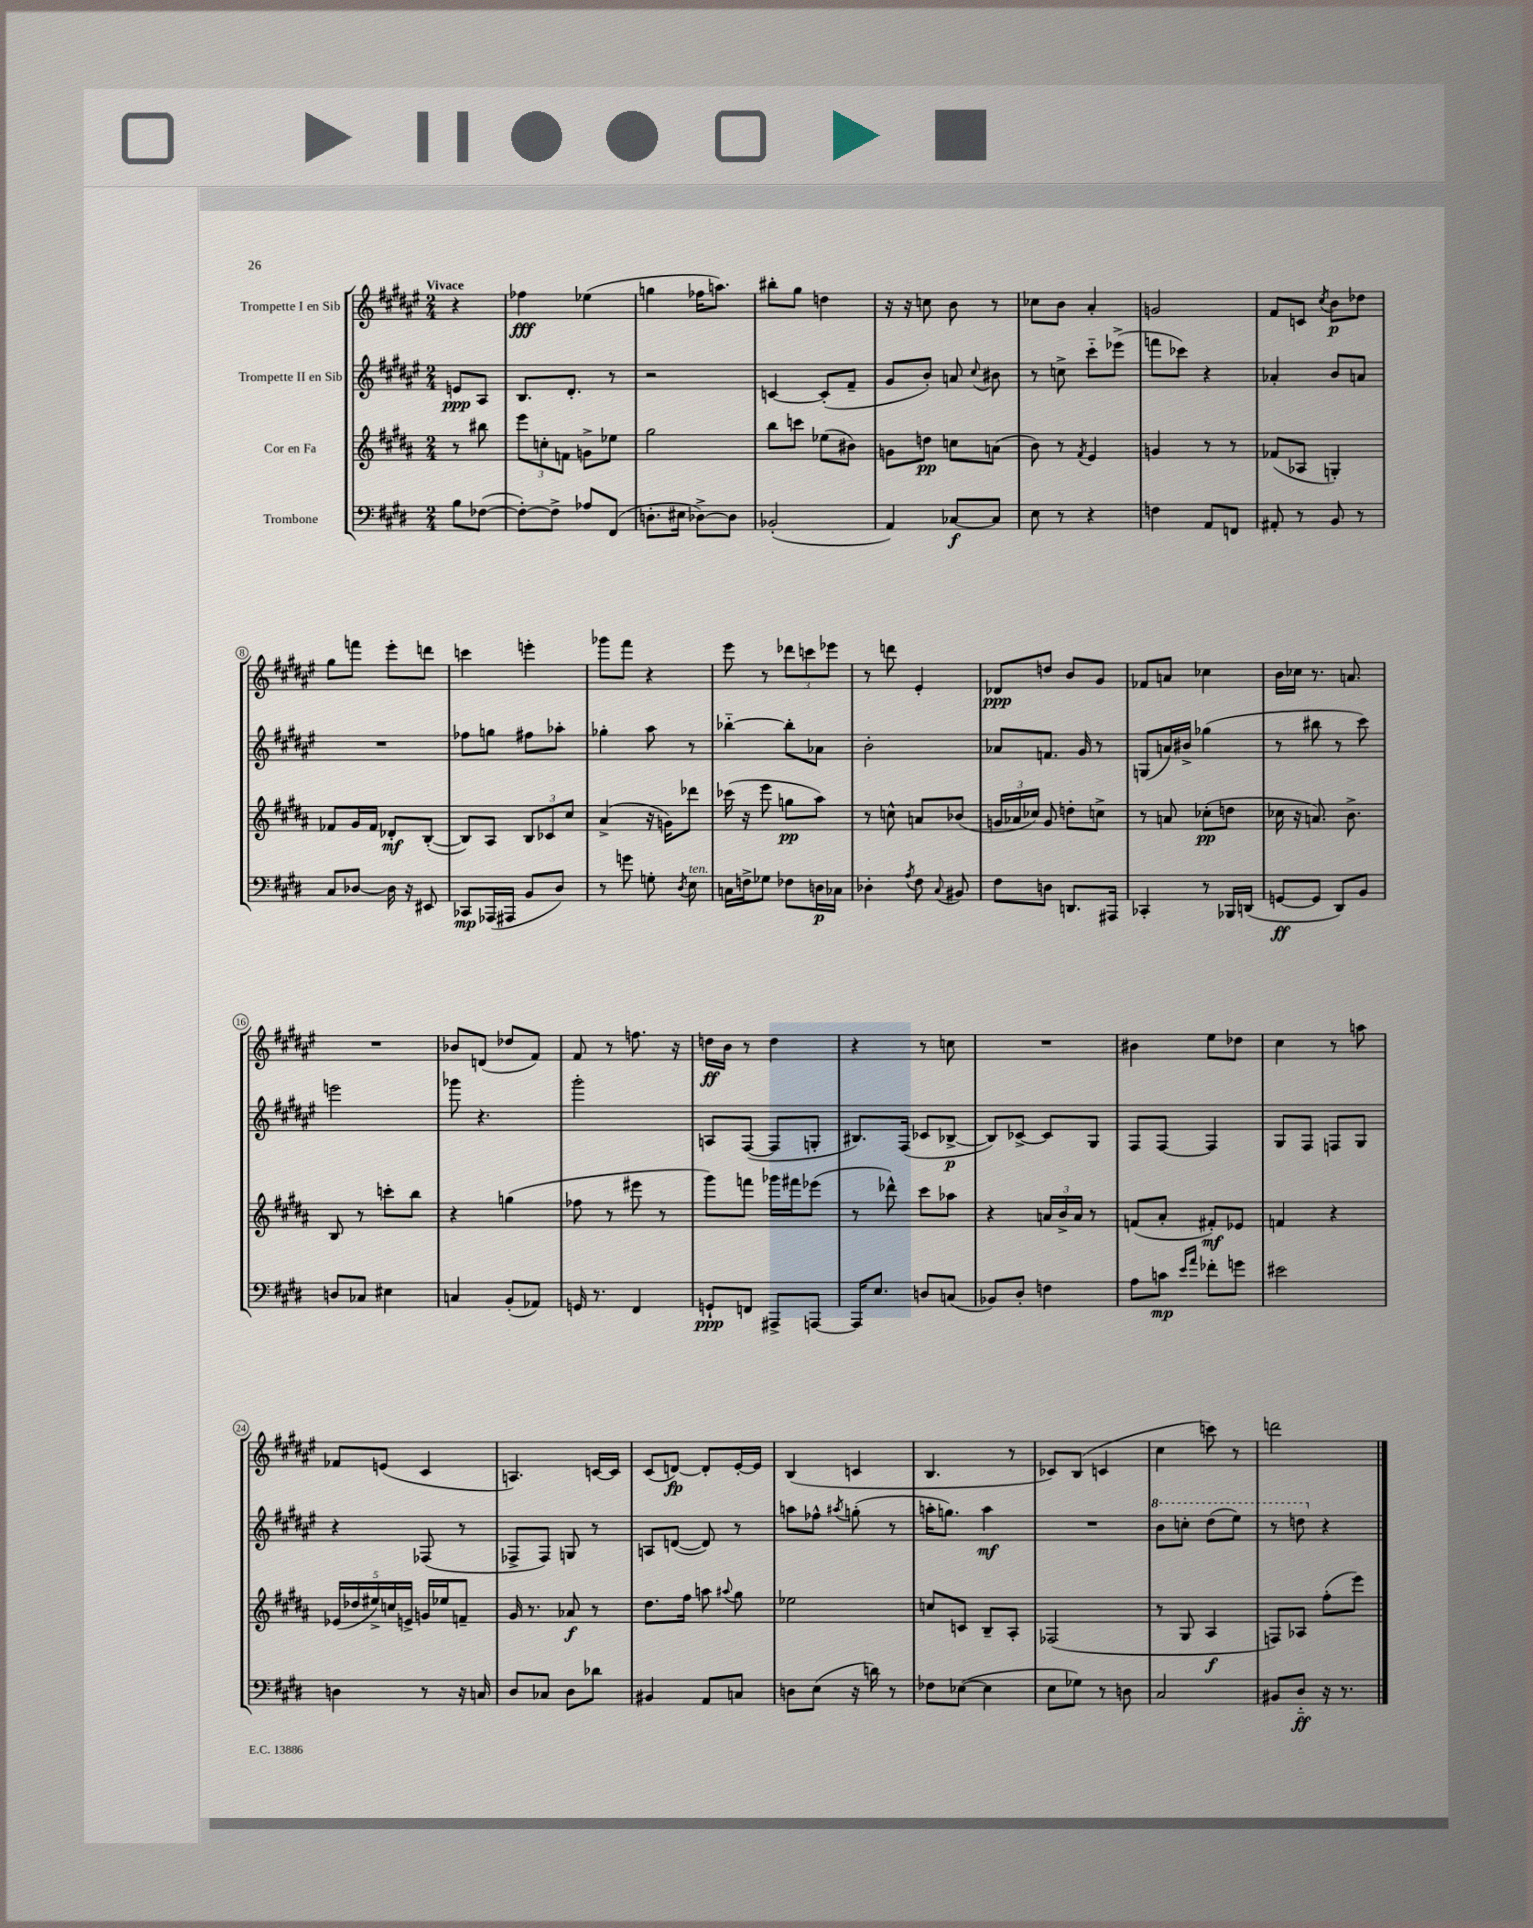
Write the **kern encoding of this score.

**kern	**dynam	**kern	**dynam	**kern	**dynam	**kern	**dynam
*part4	*part4	*part3	*part3	*part2	*part2	*part1	*part1
*staff4	*staff4	*staff3	*staff3	*staff2	*staff2	*staff1	*staff1
*I"Trombone	*	*I"Cor en Fa	*	*I"Trompette II en Sib	*	*I"Trompette I en Sib	*
*clefF4	*	*clefG2	*	*clefG2	*	*clefG2	*
*k[f#c#g#d#]	*	*k[f#c#g#d#a#]	*	*k[f#c#g#d#a#e#]	*	*k[f#c#g#d#a#e#]	*
*M2/4	*	*M2/4	*	*M2/4	*	*M2/4	*
=	=	=	=	=	=	=	=
!	!	!	!	!	!	!LO:TX:a:B:t=Vivace	!
8B\L	.	8r	.	8en/L	ppp	4r	.
([8F-X\J	.	8bb#X\	.	8A#/J	.	.	.
=1	=1	=1	=1	=1	=1	=1	=1
8F-'\L_)	.	12eee\L	.	8.B/L	.	4ff-X\	fff
.	.	12ccn'\	.	.	.	.	.
8F-^\J]	.	.	.	.	.	.	.
.	.	12fn\J	.	.	.	.	.
.	.	.	.	8.d#'/J	.	.	.
8A-X/L	.	8gn^\L	.	.	.	(4ee-X\	.
(8FF#/J	.	8ee-X\J	.	8r	.	.	.
=2	=2	=2	=2	=2	=2	=2	=2
8.Dn'\L	.	2gg#\	.	2r	.	4ggn\	.
16E#X\Jk	.	.	.	.	.	.	.
[8D-X^\L)	.	.	.	.	.	16ff-X\KL	.
.	.	.	.	.	.	8.aan\J)	.
8D-\J]	.	.	.	.	.	.	.
=3	=3	=3	=3	=3	=3	=3	=3
(2BB-X'/	.	8bb\L	.	[4cn/	.	8bb#X'\L	.
.	.	8cccn\J	.	.	.	8gg#\J	.
.	.	(8ee-X\L	.	(8c'/L]	.	4ddn\	.
.	.	8b#X\J)	.	8f#~/J	.	.	.
=4	=4	=4	=4	=4	=4	=4	=4
4AA/)	.	8gn\L	.	8g#/L	.	16r	.
.	.	.	.	.	.	16r	.
.	.	8ddn\J	pp	8b'/J)	.	8ccn\	.
[8C-X/L	f	8ccn\L	.	8an/	.	8b\	.
.	.	.	.	8qqcc#/	.	.	.
8C-/J]	.	(8an\J	.	8b#X\	.	8r	.
=5	=5	=5	=5	=5	=5	=5	=5
8E\	.	8b\)	.	8r	.	8cc-X\L	.
8r	.	8r	.	8ccn^\	.	8b\J	.
.	.	8qf#/	.	.	.	.	.
4r	.	4e/	.	8ccc#\L	.	4a#'/	.
.	.	.	.	(8eee-X^\J	.	.	.
=6	=6	=6	=6	=6	=6	=6	=6
4Fn\	.	4gn/	.	8fffn\L	.	2gn/	.
.	.	.	.	8ccc-X\J)	.	.	.
8AA/L	.	8r	.	4r	.	.	.
8FFn/J	.	8r	.	.	.	.	.
=7	=7	=7	=7	=7	=7	=7	=7
8AA#X'/	.	(8f-X/L	.	4a-X'/	.	8f#/L	.
8r	.	8A-X/J	.	.	.	8cn/J	.
.	.	.	.	.	.	8qcc#/	.
8BB/	.	4Gn'/)	.	8b/L	.	8b\L	p
8r	.	.	.	8an/J	.	8dd-X\J	.
!!LO:LB:g=z
=8	=8	=8	=8	=8	=8	=8	=8
8C#/L	.	8f-X/L	.	2r	.	8gg#\L	.
[8D-X/J	.	16g#/L	.	.	.	8fffn\J	.
.	.	16f-/JJ	.	.	.	.	.
16D-\]	.	8d-X'/L	mf	.	.	8eee#'\L	.
16r	.	.	.	.	.	.	.
8EE#X/	.	([8B'/J	.	.	.	8dddn\J	.
=9	=9	=9	=9	=9	=9	=9	=9
8CC-X/L	mp	8B/L])	.	8ff-X\L	.	4cccn\	.
(16AAA-X/L	.	8A#/J	.	8ggn\J	.	.	.
16AAA#X/JJ	.	.	.	.	.	.	.
8BB/L	.	12B/L	.	8ff#X\L	.	4eeen'\	.
.	.	12c-X/	.	.	.	.	.
8D#/J)	.	.	.	8aa-X'\J	.	.	.
.	.	12cc#/J	.	.	.	.	.
=10	=10	=10	=10	=10	=10	=10	=10
8r	.	(4a#^/	.	4gg-X'\	.	8ggg-X\L	.
8gn\	.	.	.	.	.	8fff#\J	.
8Gn'\	.	16r	.	8aa#\	.	4r	.
.	.	16gn\KL)	.	.	.	.	.
8qD#/	.	.	.	.	.	.	.
!LO:TX:a:i:t=ten.	!	!	!	!	!	!	!
8E\	.	8ddd-X\J	.	8r	.	.	.
=11	=11	=11	=11	=11	=11	=11	=11
16Cn\LL	.	(16ccc-X\	.	[4bb-X\	.	8eee#\	.
16Fn^\J	.	16r	.	.	.	.	.
8G-X\J	.	8eee\	.	.	.	8r	.
8F-X\L	.	8ggn\L	pp	8bb-'\L]	.	12ddd-X\L	.
.	.	.	.	.	.	12cccn\	.
16Dn\L	p	8aa#\J)	.	8a-X\J	.	.	.
.	.	.	.	.	.	12eee-X\J	.
16C-X\JJ	.	.	.	.	.	.	.
=12	=12	=12	=12	=12	=12	=12	=12
4D-X'\	.	8r	.	2b'\	.	8r	.
.	.	8ccn^^\	.	.	.	8dddn\	.
8qA/	.	.	.	.	.	.	.
8F#\	.	8an/L	.	.	.	4e#'/	.
8qqC#/	.	.	.	.	.	.	.
8BB#X/	.	(8b-X/J	.	.	.	.	.
=13	=13	=13	=13	=13	=13	=13	=13
8F#\L	.	24gn/LL	.	8a-X/L	.	8d-X/L	ppp
.	.	24a-X/	.	.	.	.	.
.	.	24cc-X/JJ)	.	.	.	.	.
8Dn\J	.	8g/	.	8.fn/J	.	8ddn/J	.
8.DDn/L	.	8ddn'\L	.	.	.	8b/L	.
.	.	.	.	16g#/	.	.	.
.	.	8ccn^\J	.	8r	.	8g#/J	.
16AAA#X/Jk	.	.	.	.	.	.	.
=14	=14	=14	=14	=14	=14	=14	=14
4CC-X'/	.	8r	.	(8Gn/L	.	8f-X/L	.
.	.	8an/	.	16an/L)	.	8an/J	.
.	.	.	.	16b#X^/JJ	.	.	.
8r	.	(8cc-X'\L	pp	(4gg-X\	.	4cc-X\	.
16BBB-X/LL	.	8ddn\J	.	.	.	.	.
(16DDn/JJ	.	.	.	.	.	.	.
=15	=15	=15	=15	=15	=15	=15	=15
[8GGn/L	ff	16cc-X\	.	8r	.	16b\LL	.
.	.	16r	.	.	.	16cc-X\JJ	.
8GG/J]	.	8.an/)	.	8bb#X\	.	8.r	.
8DD#/L)	.	.	.	8r	.	.	.
.	.	8.b^\	.	.	.	8.an/	.
8BB/J	.	.	.	8ccc#\)	.	.	.
!!LO:LB:g=z
=16	=16	=16	=16	=16	=16	=16	=16
8Dn/L	.	8B/	.	2eeen\	.	2r	.
8C-X/J	.	8r	.	.	.	.	.
4E#X\	.	8cccn'\L	.	.	.	.	.
.	.	8bb\J	.	.	.	.	.
=17	=17	=17	=17	=17	=17	=17	=17
4Cn/	.	4r	.	8ggg-X\	.	8b-X/L	.
.	.	.	.	4.r	.	(8dn/J	.
(8BB'/L	.	(4ggn\	.	.	.	8dd-X/L	.
8AA-X/J)	.	.	.	.	.	8f#/J)	.
=18	=18	=18	=18	=18	=18	=18	=18
16GGn/	.	8ff-X\	.	2ggg#'\	.	8f#/	.
8.r	.	.	.	.	.	.	.
.	.	8r	.	.	.	8r	.
4FF#/	.	8eee#X\	.	.	.	8.ffn\	.
.	.	8r	.	.	.	.	.
.	.	.	.	.	.	16r	.
=19	=19	=19	=19	=19	=19	=19	=19
8GGn`/L	ppp	8ggg#\L)	.	8An/L	.	16ddn\LL	ff
.	.	.	.	.	.	16b\JJ	.
8FFn/J	.	8fffn\J	.	([8F#/J	.	8r	.
8AAA#X^/L	.	16ggg-X\LL	.	8F#/L]	.	4dd\	.
.	.	16fff#X\J	.	.	.	.	.
[8AAAn/J	.	(8eee-X\J	.	8Gn'/J	.	.	.
=20	=20	=20	=20	=20	=20	=20	=20
16AAA/KL]	.	8r	.	8.B#X/L)	.	4r	.
8.E/J	.	.	.	.	.	.	.
.	.	8ddd-X^^\)	.	.	.	.	.
.	.	.	.	(16F#/Jk	.	.	.
8Dn/L	.	8ccc#\L	.	8c-X/L	.	8r	.
(8Cn/J	.	8aa-X\J	.	[8B-X^/J	p	8ccn\	.
=21	=21	=21	=21	=21	=21	=21	=21
8BB-X/L)	.	4r	.	8B-/L])	.	2r	.
8D#'/J	.	.	.	[8c-X^/J	.	.	.
4Fn\	.	24an/LL	.	8c-/L]	.	.	.
.	.	24b^/	.	.	.	.	.
.	.	24a/JJ	.	.	.	.	.
.	.	8r	.	8G#/J	.	.	.
=22	=22	=22	=22	=22	=22	=22	=22
8A\L	.	(8fn/L	.	8F#/L	.	4b#X\	.
8cn\J	mp	8a#'/J	.	[8F#/J	.	.	.
16qqe/LL	.	.	.	.	.	.	.
16qqa/JJ	.	.	.	.	.	.	.
8f-X'\L	.	8f#X'/L)	mf	4F#/]	.	8ee#\L	.
8gn\J	.	8e-X/J	.	.	.	8dd-X\J	.
=23	=23	=23	=23	=23	=23	=23	=23
2e#X\	.	4fn/	.	8G#/L	.	4cc#\	.
.	.	.	.	8F#/J	.	.	.
.	.	4r	.	8Fn/L	.	8r	.
.	.	.	.	8G#/J	.	8aan\	.
!!LO:LB:g=z
=24	=24	=24	=24	=24	=24	=24	=24
4Dn\	.	(20e-X/LL	.	4r	.	8f-X/L	.
.	.	20dd-X/	.	.	.	.	.
.	.	20ee#X^/)	.	.	.	.	.
.	.	.	.	.	.	(8en/J	.
.	.	20ccn/	.	.	.	.	.
.	.	20en^/JJ	.	.	.	.	.
8r	.	16gn/LL	.	(8F-X/	.	4c#/	.
.	.	16ee-X/J	.	.	.	.	.
16r	.	8fn~/J	.	8r	.	.	.
16Cn/	.	.	.	.	.	.	.
=25	=25	=25	=25	=25	=25	=25	=25
8D#/L	.	16g#/	.	8F-X^/L	.	4.An/)	.
.	.	8.r	.	.	.	.	.
8C-X/J	.	.	.	8F-/J)	.	.	.
8D#\L	.	8a-X/	f	8Gn/	.	.	.
8d-X\J	.	8r	.	8r	.	[16cn/LL	.
.	.	.	.	.	.	16c/JJ]	.
=26	=26	=26	=26	=26	=26	=26	=26
4BB#X/	.	8.dd#\L	.	8An/L	.	(8c#/L	.
.	.	.	.	([8dn/J	.	[8dn/J)	fp
.	.	16ff#\Jk	.	.	.	.	.
8AA/L	.	8aan\	.	8d/])	.	8d'/L]	.
.	.	8qqaa#X/	.	.	.	.	.
8Cn/J	.	8gg#\	.	8r	.	[16e#'/L	.
.	.	.	.	.	.	16e#/JJ]	.
=27	=27	=27	=27	=27	=27	=27	=27
8Dn\L	.	2ee-X\	.	8aan\L	.	(4B/	.
(8E\J	.	.	.	8ff-X^^\J	.	.	.
.	.	.	.	8qaa#X/	.	.	.
16r	.	.	.	(8ggn'\	.	4cn/	.
16dn\)	.	.	.	.	.	.	.
8r	.	.	.	8r	.	.	.
=28	=28	=28	=28	=28	=28	=28	=28
8F-X\L	.	8ccn/L	.	16aan'\KL	.	4.B/	.
.	.	.	.	8.ggn\J)	.	.	.
([8E-X\J	.	8cn/J	.	.	.	.	.
4E-\]	.	8B~/L	.	4aa\	mf	.	.
.	.	8A#'/J	.	.	.	8r	.
=29	=29	=29	=29	=29	=29	=29	=29
8E\L	.	(2F-X/	.	2r	.	8c-X/L)	.
8G-X\J)	.	.	.	.	.	(8B/J	.
8r	.	.	.	.	.	4cn/	.
8Dn\	.	.	.	.	.	.	.
=30	=30	=30	=30	=30	=30	=30	=30
*	*	*	*	*8va	*	*	*
2C#/	.	8r	.	8bb\L	.	4cc#\	.
.	.	8G#/	.	8cccn'\J	.	.	.
.	.	4A#/	f	(8ddd#\L	.	8cccn\)	.
.	.	.	.	8eee#\J)	.	8r	.
=31	=31	=31	=31	=31	=31	=31	=31
8BB#X/L	.	8Fn/L)	.	8r	.	2dddn\	.
8D#/J	ff	8A-X/J	.	8dddn\	.	.	.
*	*	*	*	*X8va	*	*	*
16r	.	(8ff#'\L	.	4r	.	.	.
8.r	.	.	.	.	.	.	.
.	.	8eee\J)	.	.	.	.	.
==	==	==	==	==	==	==	==
*-	*-	*-	*-	*-	*-	*-	*-
